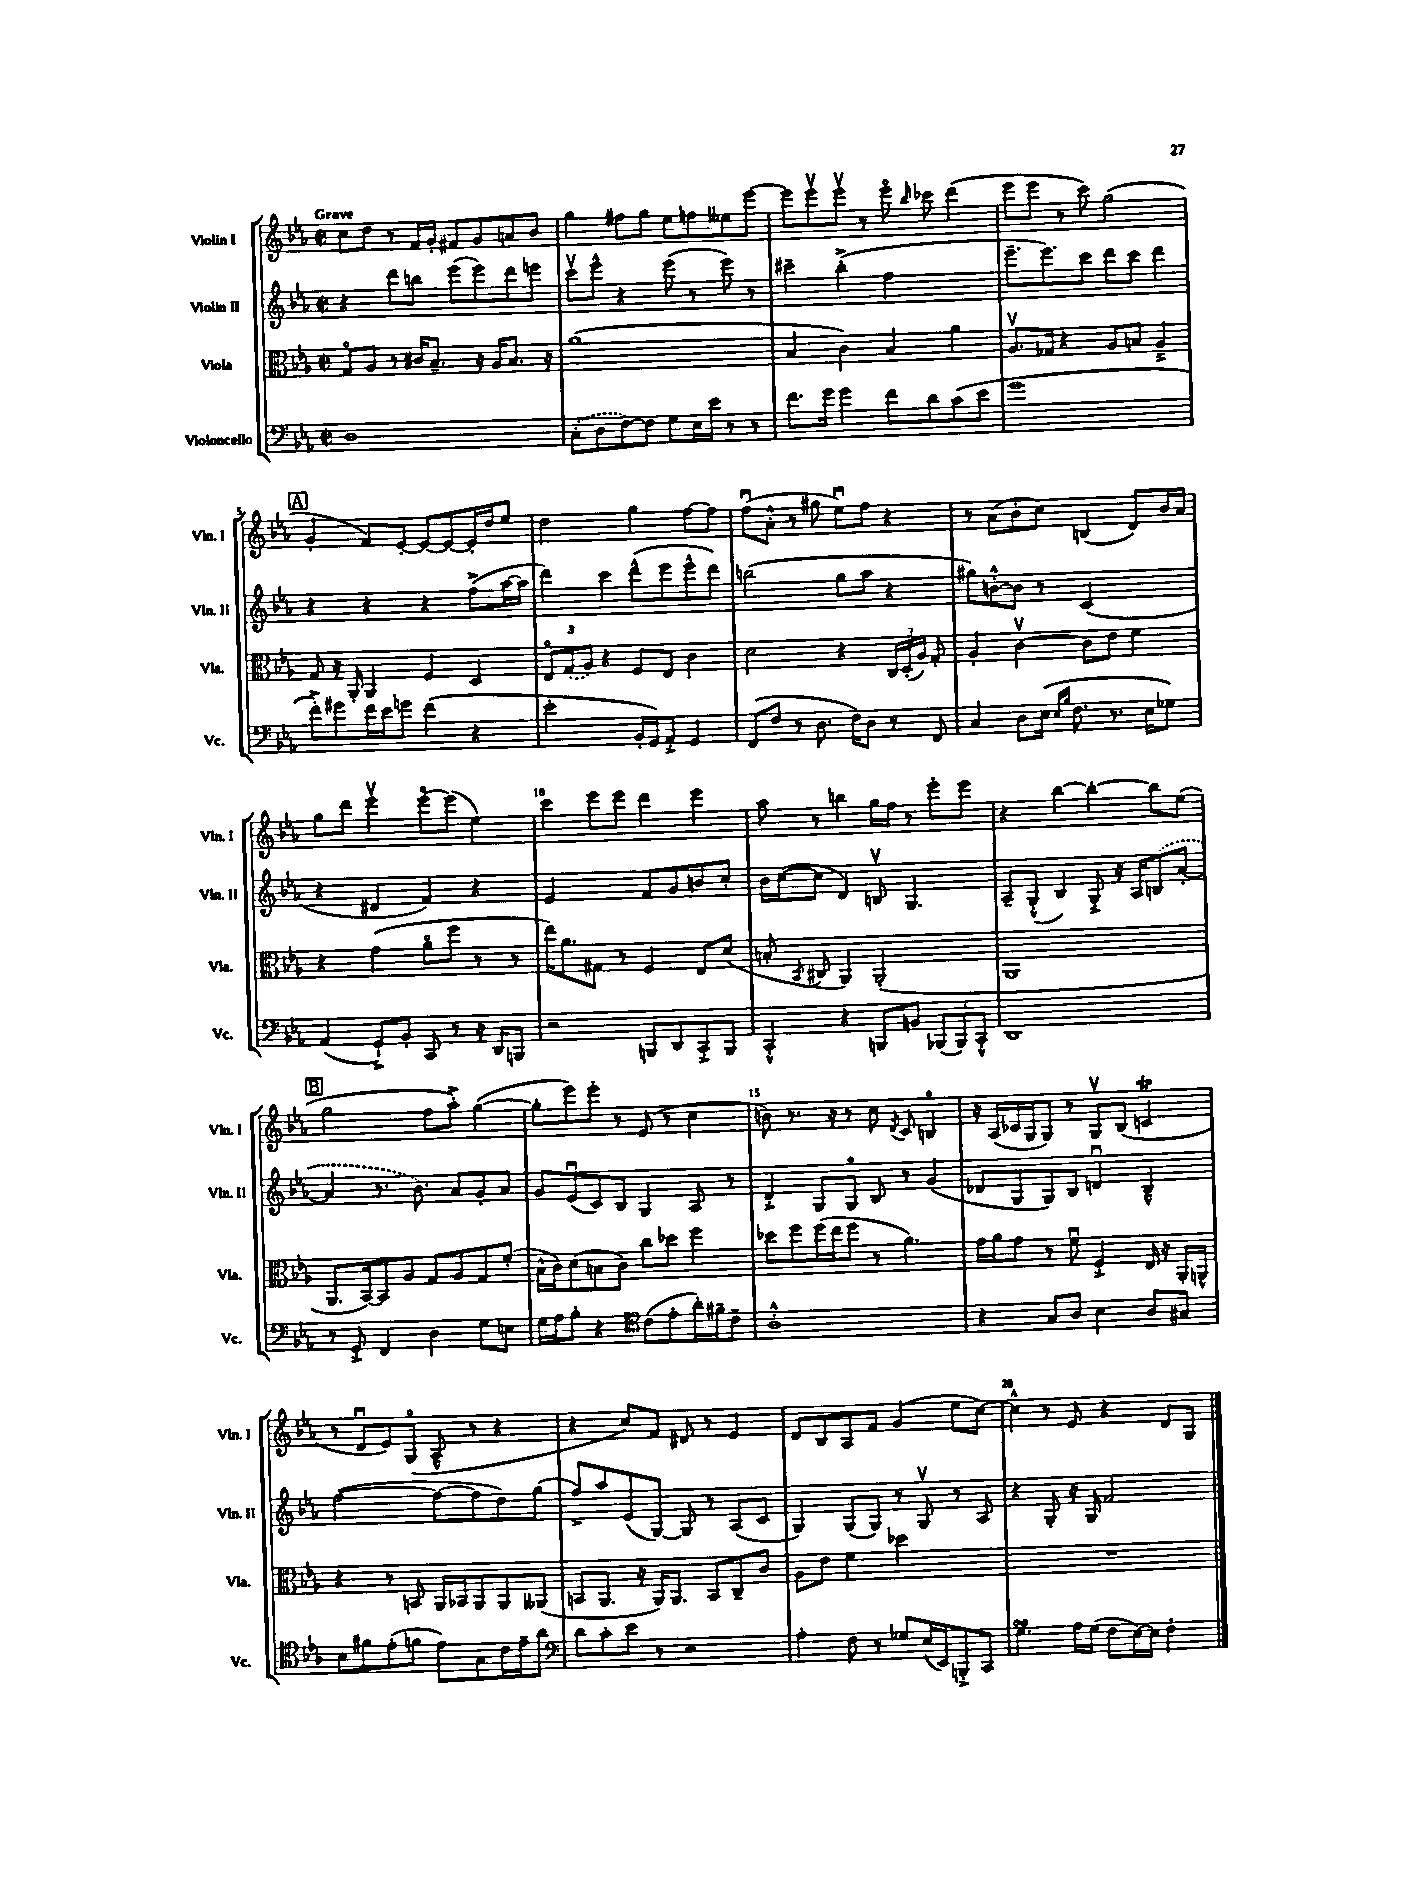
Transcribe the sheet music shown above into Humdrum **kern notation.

**kern	**kern	**kern	**kern
*staff4	*staff3	*staff2	*staff1
*clefF4	*clefC3	*clefG2	*clefG2
*k[b-e-a-]	*k[b-e-a-]	*k[b-e-a-]	*k[b-e-a-]
*M2/2	*M2/2	*M2/2	*M2/2
*met(c|)	*met(c|)	*met(c|)	*met(c|)
1D	8Go/L	4r	8cc\L
.	8A-/J	.	8dd\J
.	8r	8ddd\L	8r
.	16c#/LK	8bb\J	16f/LL
.	8.B-~/J	.	16g'/JJ
.	.	(8eee-\L	8f#/L
.	16r	8eee-\)	8g/
.	16A-/LK	.	.
.	8.B-/J	8ddd\	8a/
.	.	8eee\J	8b-/J
.	16r	.	.
=	=	=	=
(8C'\L	(1a-	8cccv\L	4gg\
8D\	.	8eee-^^\J	.
[8F\)	.	4r	8ff#\L
8F\]J	.	.	8gg\J
8G\L	.	(8eee-\	8ee-\L
16E-\L	.	8r	8ff\
16e-\JJ	.	.	.
8r	.	8eee-\)	8ee--\
8r	.	8r	[8eee-\J
=	=	=	=
8.f\L	4B-/	4ccc#~\	8eee-\]L
.	.	.	8eee-v\
16g\Jk	.	.	.
4g\	4c\)	(4bb-'^\	8eee-v\J
.	.	.	8r
8f\L	4B-/	2ff\	8eee-o\
.	.	.	16qqbb-/
8d\	.	.	8ccc-\
(8c\	4a-\	.	(4ddd\
8e-\J	.	.	.
=	=	=	=
1g	8.A-v/L	8.eee-~\L	8eee-\L
.	.	.	8eee-\J
.	16G-/Jk	8.eee-\)	.
.	4r	.	8r
.	.	8ccc\J	8ccc\)
.	8A-/L	8ddd\L	(2gg\
.	8B/J	8ccc\J	.
.	4A-~^/	4ddd\	.
=	=	=	=
8f'^\L)	8G/	4r	4g'/
8g#\	16r	.	.
.	16AA-'/	.	.
16f\L	4AA-/	4r	8f/L)
16e-\J	.	.	.
8g\J	.	.	[8e-'/J
(4f\	4F/	4r	8e-/_L
.	.	.	8e-/_
4r	4D/	(8ff^\L	16e-'/]L
.	.	.	16dd/J
.	.	[16aa-\L	8ee-/J
.	.	16aa-\]JJ	.
=	=	=	=
2e-'\	12E-o/L	4ddd\)	2dd\
.	(12G/	.	.
.	12A-/J)	.	.
.	4r	4ccc\	.
16BB-'/LL	8F/L	(8ddd^^\L	4gg\
16GG/J)	.	.	.
8AA-'^/J	8E-/J	8eee-\	.
4GG/	4c\	8eee-^^\	[8ff\L
.	.	8ddd\J)	8ff\]J
=	=	=	=
(8FF/L	2d\	(2bb\	(8ffu\L
8F/J	.	.	8a-'^^\J
8r	.	.	8r
8.D\	.	.	8gg#\
.	4r	8gg\L	8ee-u\L)
16F\LK)	.	.	.
8D\J	.	8aa-\J	8ff\J
8r	24C/LL	4r	4r
.	(24D'/	.	.
.	24A-/JJ)	.	.
8FF/	8G'/	.	.
=	=	=	=
4C/	4A-'/	8gg#\L)	8r
.	.	[8b'^^\	(8a-\L
8D\L	[4cv\	8b\]J	8b-'\
(16E-\Jk	.	8r	8cc\J)
16qqE-/LL	.	.	.
16qqB-/JJ	.	.	.
8.F\	.	.	.
.	8c\]L	(2c/	(4B/
8.r	8e-\J	.	.
.	4f\	.	8d/L)
16E-\LK	.	.	.
8G-\J)	.	.	16b-/L
.	.	.	16a-/JJ
=	=	=	=
(4AA-/	4r	4r	8gg\L
.	.	.	8ddd\J
8GG`^/L)	(4g\	4d#/	4eee-v\
8BB-'/J	.	.	.
8CC/	8a-o\L	4f/)	[8eee-o\L
8r	8ff\J	.	(8eee-\]J
16r	8r	4r	4ee-\)
16DD/LK	.	.	.
8BBB/J	8r	.	.
=	=	=	=
2r	16ee-\LK)	2e-/	4ccc\
.	8.a-\	.	.
.	8G#\J	.	8eee-\L
.	8r	.	8eee-\J
8BBB/L	4F/	8f/L	4ddd\
8DD/	.	8g/	.
8CC'^/	8E-/L	8b/	4eee-\
8BBB/J	(8d/J	8cc'/J	.
=	=	=	=
4CC'^^/	8B'/	16b-\LL	8aa-\
.	.	([16cc\J	.
.	8qBB-/	.	.
.	8C#/	8cc\]J	8r
4r	4AA-/)	4d/)	4bb\
8BBB/L	(2AA-'/	8Bv/	16gg\LL
.	.	.	16ff\JJ
8BB/J	.	4.G/	8r
(12BBB-/L	.	.	8eee-'\L
12BBB-/)	.	.	.
.	.	.	8eee-\J
12CC'^^/J	.	.	.
=	=	=	=
1DD	1AA-	8A-~/L	4r
.	.	(8G'^^/J	.
.	.	4B-/)	[4bb-\
.	.	8G'^/	4bb-'\_
.	.	16r	.
.	.	16A-/LK	.
.	.	(8B/	8bb-\]L
.	.	[8a-'/J	(8ee-\J
=	=	=	=
8r	8.AA-/L	4a-/]	2gg\
8GG'^/	.	.	.
.	[16BB-/k)	.	.
4FF/	8BB-/]	8.r	.
.	8A-/J	.	.
.	.	8.b-\)	.
4D\	8G/L	.	8ff\L
.	8A-/	8a-/L	8aa-'^\J)
8G\L	8G/	8g'/	([4gg\
8E\J	(8f'/J	8a-/J	.
=	=	=	=
16G\LL	16B-^^\LL	8g/L	8gg'\]L
16A-\J	16c\J)	.	.
8B-'\J	(8d\	(8e-u/	8eee-\)
4r	8B\	8c/)	8eee-'\J
.	8c\J)	8B-/J	8r
*clefC4	*	*	*
(8c\L	8cc\L	4G/	(8e-/
8e-'\	8dd-\J	.	8r
16a-'\L)	4ff\	8A-/	4cc\
16f#~\J	.	.	.
8c~\J	.	8r	.
=	=	=	=
1A-'^^	8dd-\L	4d'^/	8b\)
.	8ff\	.	8.r
.	(16ff\L	8G/L	.
.	16ee-\J	.	16r
.	8ff\J	8Go/J	8r
.	8r	8B-/	8cc\
.	.	.	8qd/
.	4.a-\)	8r	8c/
.	.	(4g/	4Bo/
=	=	=	=
4r	16g\LL	8d-/L	16r
.	16a-\J	.	(16A-/LL
.	8g\J	8G/	16c-/
.	.	.	16G/J
8G/L	8r	8G/)	8G/J)
8A-/J	8fu\	8B-/J	8r
4B-\	4F'^/	4du/	8Gv/L
.	.	.	(8B-/J
8A-/L	16E-/	4B-~^^/	4c/
.	16r	.	.
8G#/J	16AA-'/LL	.	.
.	16AA^^/JJ	.	.
=	=	=	=
8B-\L	4r	([2ff\	8r
8f#\	.	.	8du/L
(8e-'\	8r	.	8e-/)
8f\J	8BB/	.	(8Go/J
8e-\L)	16AA-/LL	8ff\_L	8A-~^^/
.	16BB-/J	.	.
8G\	8AA-/	8ff\]	8r
16c\L	8AA-/	8dd\)	4r
16e-~\J	.	.	.
8a-\J	(8AA--/J	(8gg\J	.
=	=	=	=
*clefF4	*	*	*
8d\L	8BB/L	8ff^/L)	4r
8c'\	8.AA-/J	8aa-/	.
8e-\J	.	(8e-/	8cc/L)
.	16r	.	.
8r	16AA-/LK)	[8G/J)	8f/J
.	8.AA-/J	.	.
2r	.	8G/]	8d#/
.	8BB/L	8r	8r
.	8C~/	(8A-/L	4e-/
.	8c/J	8c/J	.
=	=	=	=
4A-'\	8A-\L	4G/)	8d/L
.	8e-\J	.	8B-/
8F\	4f\	(8G/L	8A-/
8r	.	8G/J)	8f/J
8G-/L	2dd-\	8r	(4g/
(16E-/L	.	8Gv/	.
16EE-/J)	.	.	.
8BBB'^/	.	8r	8ee-\L
8CC/J	.	8A-/	[8cc\J)
=	=	=	=
4.G\	1r	4r	4cc^^\]
.	.	8G'/	8r
16A-\LL	.	16r	8e-/
(16G\JJ	.	16G/	.
8F\L	.	2f/	4r
[16E-\L)	.	.	.
16E-\]JJ	.	.	.
4F'\	.	.	8d/L
.	.	.	8G/J
==	==	==	==
*-	*-	*-	*-
